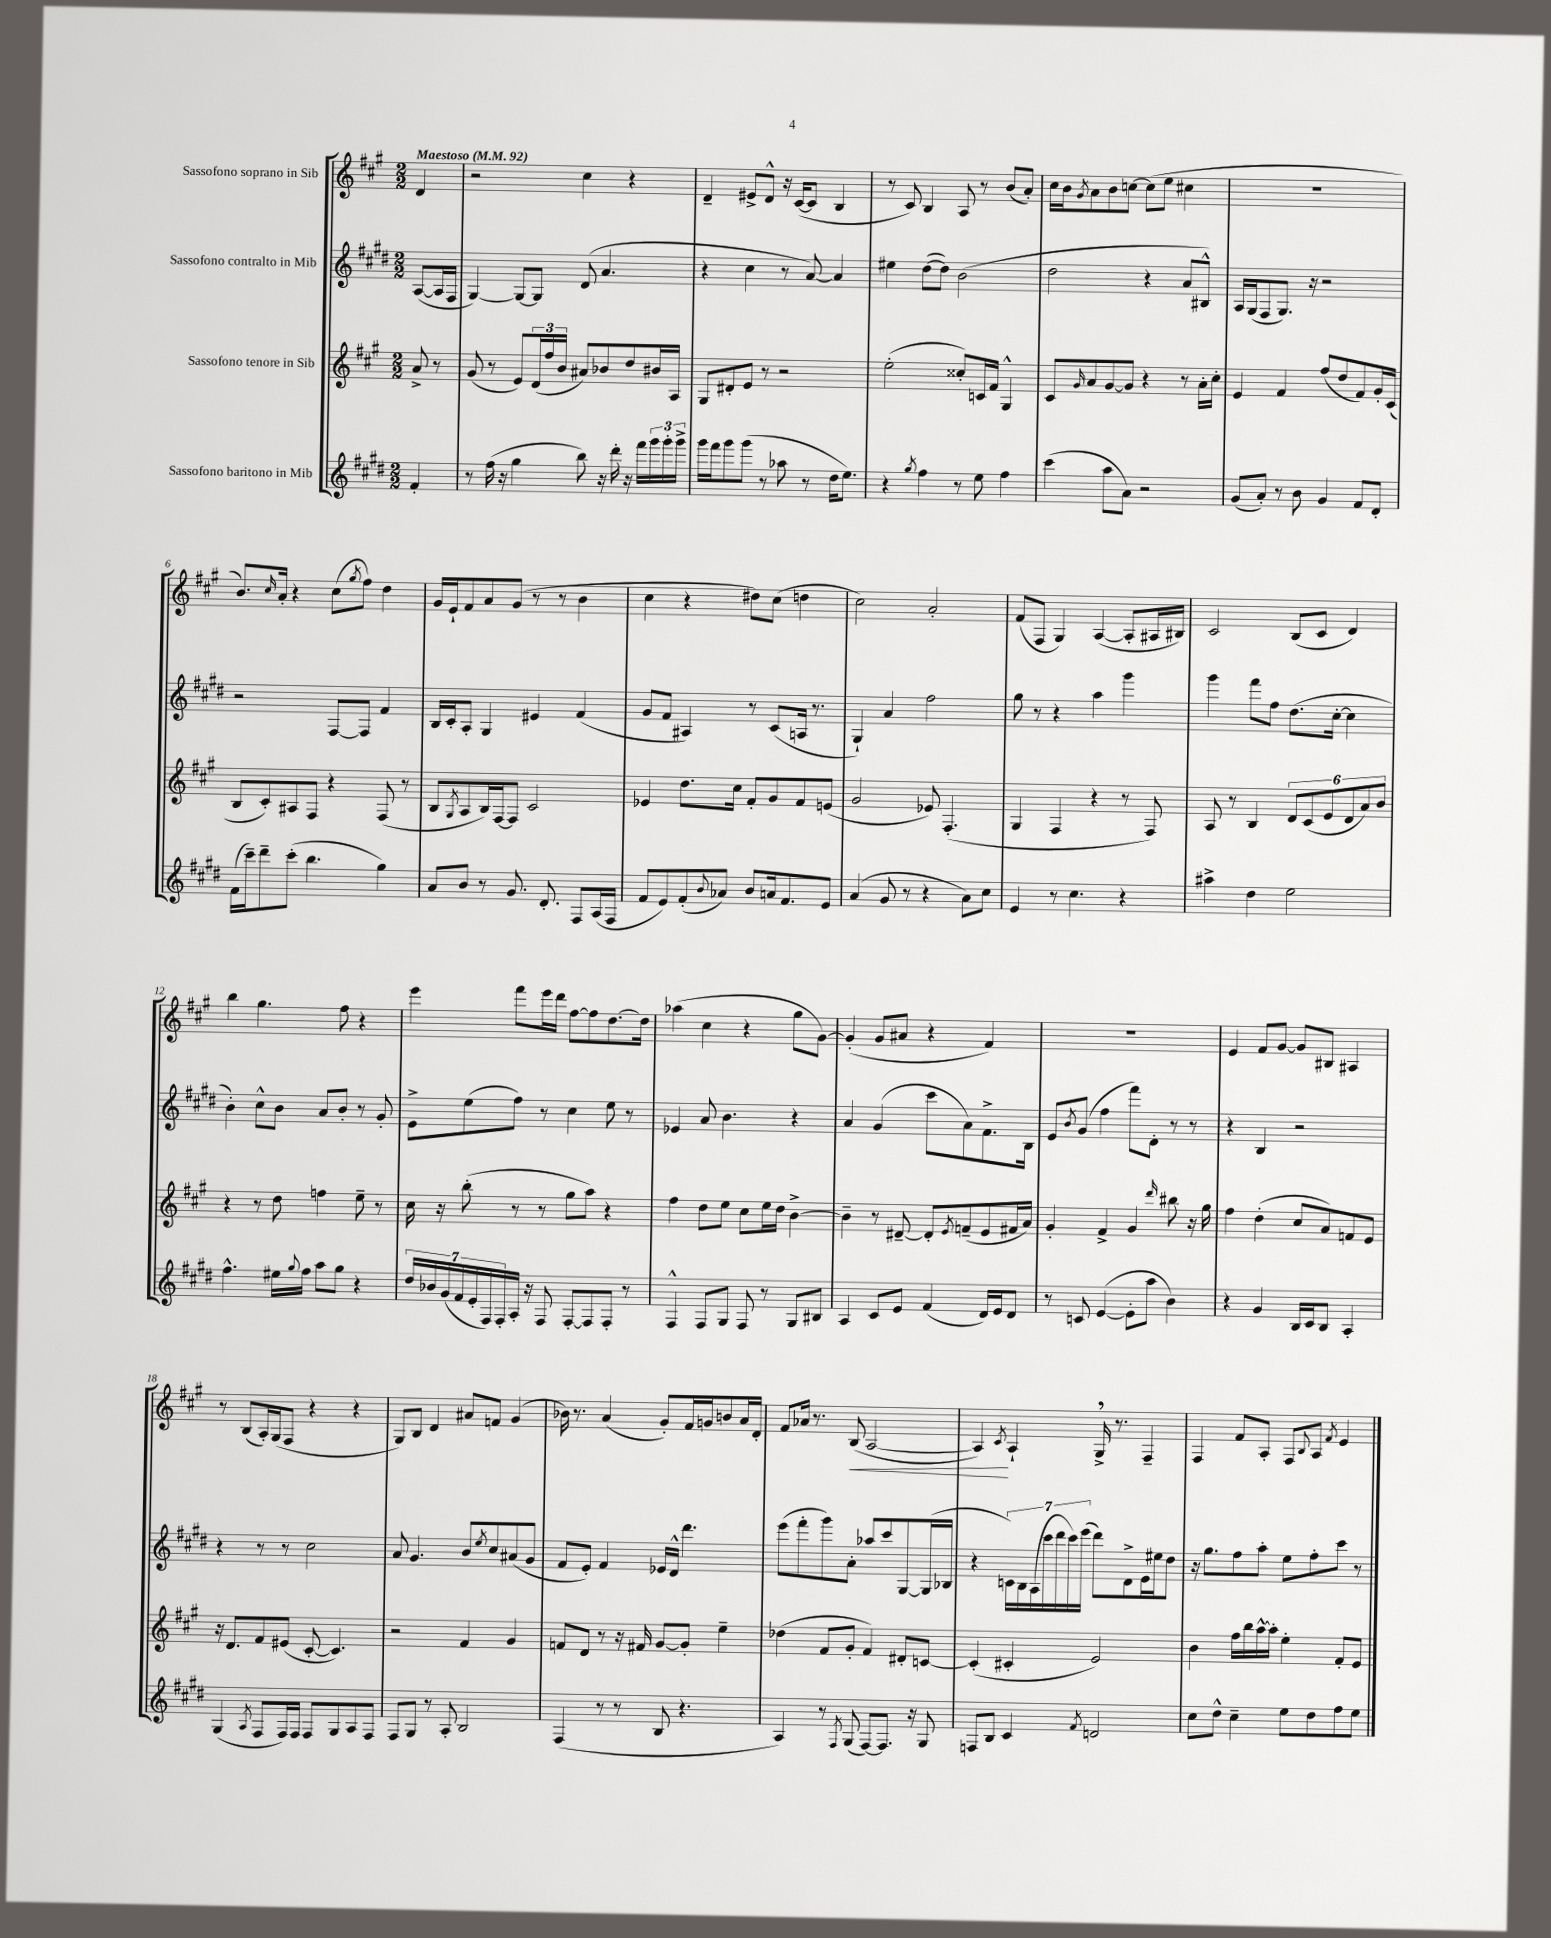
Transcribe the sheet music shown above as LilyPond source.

<<
\new StaffGroup <<
\new Staff = "s0" \with { instrumentName = "Sassofono soprano in Sib" } {
    \clef treble \key a \major \numericTimeSignature \time 2/2 \partial 4 \tempo "Maestoso" 4 = 92
    d'4 |
    r2 cis''4 r4 |
    d'4-- eis'8-> d'8-^ r16 cis'16~( cis'8 b4 |
    r8 cis'8) b4 a8 r8 b'8( a'8-.) |
    cis''16 b'16 \acciaccatura { gis'8 } a'8 b'8 c''8~ c''8( e''8 cis''4 |
    R1 |
    b'8.) \grace { cis''16 } a'16-. r4 cis''8( \acciaccatura { gis''8 } fis''8) d''4 |
    gis'16 e'16-! fis'8 a'8 gis'8( r8 r8 b'4 |
    cis''4 r4 dis''8) cis''8( d''4 |
    cis''2) a'2-. |
    fis'8( fis8 gis4) a4~( a8-. ais16 bis16) |
    cis'2 b8( cis'8 d'4) |
    b''4 gis''4. fis''8 r4 |
    e'''4 fis'''8 e'''16 d'''16 fis''8~ fis''8 d''8.~ d''16 |
    aes''4( cis''4 r4 gis''8 gis'8~) |
    gis'4-.( gis'8 ais'8 r4 fis'4) |
    R1 |
    e'4 fis'8 gis'8~ gis'8 bis8 ais4 |
    r8 b8( a16-.) gis16( fis8 r4 r4 |
    gis8) b8 d'4 ais'8 f'8 gis'4( |
    bes'16) r8. a'4( gis'8-.) fis'16 g'16 b'8 a'16 d'16-. |
    fis'8 aes'16 r8. b8\<( a2~ |
    a4\!) \acciaccatura { cis'8 } a4-! gis16-> \breathe r8. fis4-- |
    fis4 fis'8 a8-. fis8 \appoggiatura { b8 } a8 \acciaccatura { fis'8 } e'4 \bar "|." |
}
\new Staff = "s1" \with { instrumentName = "Sassofono contralto in Mib" } {
    \clef treble \key e \major \numericTimeSignature \time 2/2 \partial 4
    a8~( a16 fis16 |
    gis4~) gis8~ gis8 dis'8( a'4. |
    r4 cis''4 r8 a'8~) a'4 |
    eis''4 dis''8~( dis''8) b'2( |
    dis''2 r4 a'8 bis8-^) |
    a16 gis16( fis8 gis8.) r16 r2 |
    r2 fis8~ fis8 fis'4 |
    b16 cis'16-. a8-. gis4 eis'4 fis'4( |
    gis'8 fis'8 ais4) r8 cis'8( a16 r8. |
    gis4-!) a'4 fis''2 |
    gis''8 r8 r4 a''4 gis'''4 |
    gis'''4 fis'''8 fis''8 dis''8.( cis''16~-. cis''4 |
    b'4-.) cis''8-^ b'8 a'8 b'8-. r8 gis'8-. |
    e'8-> e''8( fis''8) r8 cis''4 e''8 r8 |
    ees'4 a'8 b'4. r4 |
    a'4 gis'4( cis'''8 a'8) fis'8.-> b16 |
    e'8 \acciaccatura { b'8 } gis'8( fis''4 fis'''8) dis'8-. r8 r8 |
    r4 b4 r2 |
    r4 r8 r8 cis''2 |
    a'8 gis'4. b'8 \acciaccatura { e''8 } cis''8 ais'8( gis'8 |
    fis'8 e'8-.) fis'4 ees'16 dis'16-^ dis'''4. |
    e'''8( fis'''8-. gis'''8) a'8-. aes''8 cis'''8 gis8~ gis16( bes16 |
    r4 \tuplet 7/4 { c'16) b16 a16( cis'''16 dis'''16 cis'''16) e'''16( } dis'''8) dis'8-> e'16 eis''16 dis''8 |
    r16 gis''8. fis''8 a''8-. e''8 fis''8-. cis'''8 r8 \bar "|." |
}
\new Staff = "s2" \with { instrumentName = "Sassofono tenore in Sib" } {
    \clef treble \key a \major \numericTimeSignature \time 2/2 \partial 4
    a'8-> r8 |
    gis'8( r8 e'8) \tuplet 3/2 { d'16( fis''16 b'16 } ais'8) bes'8 d''8 bis'16 a16 |
    gis8 dis'8-. e'8 r8 r2 |
    e''2-.( cisis''8-.) c'16 fis'16 gis4-^ |
    cis'8 \grace { gis'16 } a'8 gis'8~ gis'8 r4 r8 a'16-. cis''16-. |
    e'4 fis'4 fis''8( d''8 fis'8) gis'16-. cis'16( |
    b8 cis'8-.) ais8 fis8 r4 fis8( r8 |
    b8 \acciaccatura { gis8 } a8 b16) fis16~ fis8 cis'2 |
    ees'4 d''8. cis''16 fis'8-. gis'8 fis'8 e'8( |
    gis'2 ees'8) fis4.-.( |
    gis4 fis4 r4 r8 fis8) |
    a8 r8 b4 \tuplet 6/4 { d'8 cis'8( e'8 d'8 a'8) b'8 } |
    r4 r8 d''8 f''4 e''8-- r8 |
    cis''16 r16 b''8-.( r8 r8 gis''8 a''8) r4 |
    fis''4 d''8 e''8 cis''8 e''16 d''16 b'4~-> |
    b'4-- r8 dis'8~-- dis'8-. \acciaccatura { e'8 } f'8--( e'8 fis'16 a'16) |
    gis'4-. fis'4-> gis'4 \grace { d'''16 } bis''8 r16 gis''16 |
    fis''4 d''4-.( cis''8 a'8) f'8 e'8 |
    r16 d'8. fis'8 eis'8( cis'8~-. cis'4.) |
    r2 fis'4 gis'4 |
    f'8 d'8 r8 r16 fis'16 gis'8~ gis'8-. e''4-- |
    des''4( fis'8 gis'8-. fis'4) dis'8-. c'8~ |
    c'4-.( cis'4-. e'2) |
    b'4 fis''16 b''16 a''16~-^ a''16-. e''4-. fis'8-. e'8 \bar "|." |
}
\new Staff = "s3" \with { instrumentName = "Sassofono baritono in Mib" } {
    \clef treble \key e \major \numericTimeSignature \time 2/2 \partial 4
    fis'4-. |
    r8 fis''16( r16 gis''4 b''8) r16 dis'''16-. r16 fis'''16 \tuplet 3/2 { gis'''16 gis'''16-. gis'''16-> } |
    gis'''16 fis'''16 gis'''8 gis'''8( r8 aes''8 r8 dis''16 e''8.) |
    r4 \acciaccatura { gis''8 } fis''4 r8 e''8 fis''4 |
    cis'''4( a''8 a'8) r2 |
    gis'8( a'8-.) r8 b'8 gis'4 fis'8 dis'8-. |
    fis'16( cis'''16--) dis'''8-- cis'''8-.( b''4. gis''4) |
    a'8 b'8 r8 gis'8. dis'8.-. fis8 a16( fis16 |
    fis'8 e'8) fis'8-.( \appoggiatura { b'8 } aes'8) b'8 a'16 fis'8. e'8 |
    a'4( gis'8 r8 r4 a'8) cis''8 |
    e'4 r8 cis''4. r4 |
    ais''4-> dis''4 e''2 |
    fis''4.-^ eis''16 \appoggiatura { gis''8 } fis''16 a''8 gis''8 r4 |
    \tuplet 7/4 { dis''16 bes'16 gis'16( fis'16 e'16-. fis16) fis16-. } a16-. r16 fis8 fis8~-. fis8 fis8-. r8 |
    fis4-^ fis8 gis8 fis8 r8 gis8 bis8 |
    a4 cis'8 e'8 fis'4( dis'16) e'16 dis'8 |
    r8 c'8 e'4~( e'8-. a''8 b'4) |
    r4 gis'4 b16 cis'16 b8 a4-. |
    gis4( \acciaccatura { a8 } fis8 fis16) fis16 fis8 gis8 a8 fis8 |
    fis8 gis8 r8 a8-. b2 |
    fis4( r8 r8 b8 r4. |
    a4) r8 \acciaccatura { fis8 } gis8( fis8~) fis8. r16 gis8 |
    f8 b8 cis'4 \acciaccatura { fis'8 } d'2 |
    cis''8 dis''8-^ cis''4-- e''8 dis''8 fis''8 e''8 \bar "|." |
}
>>
>>
